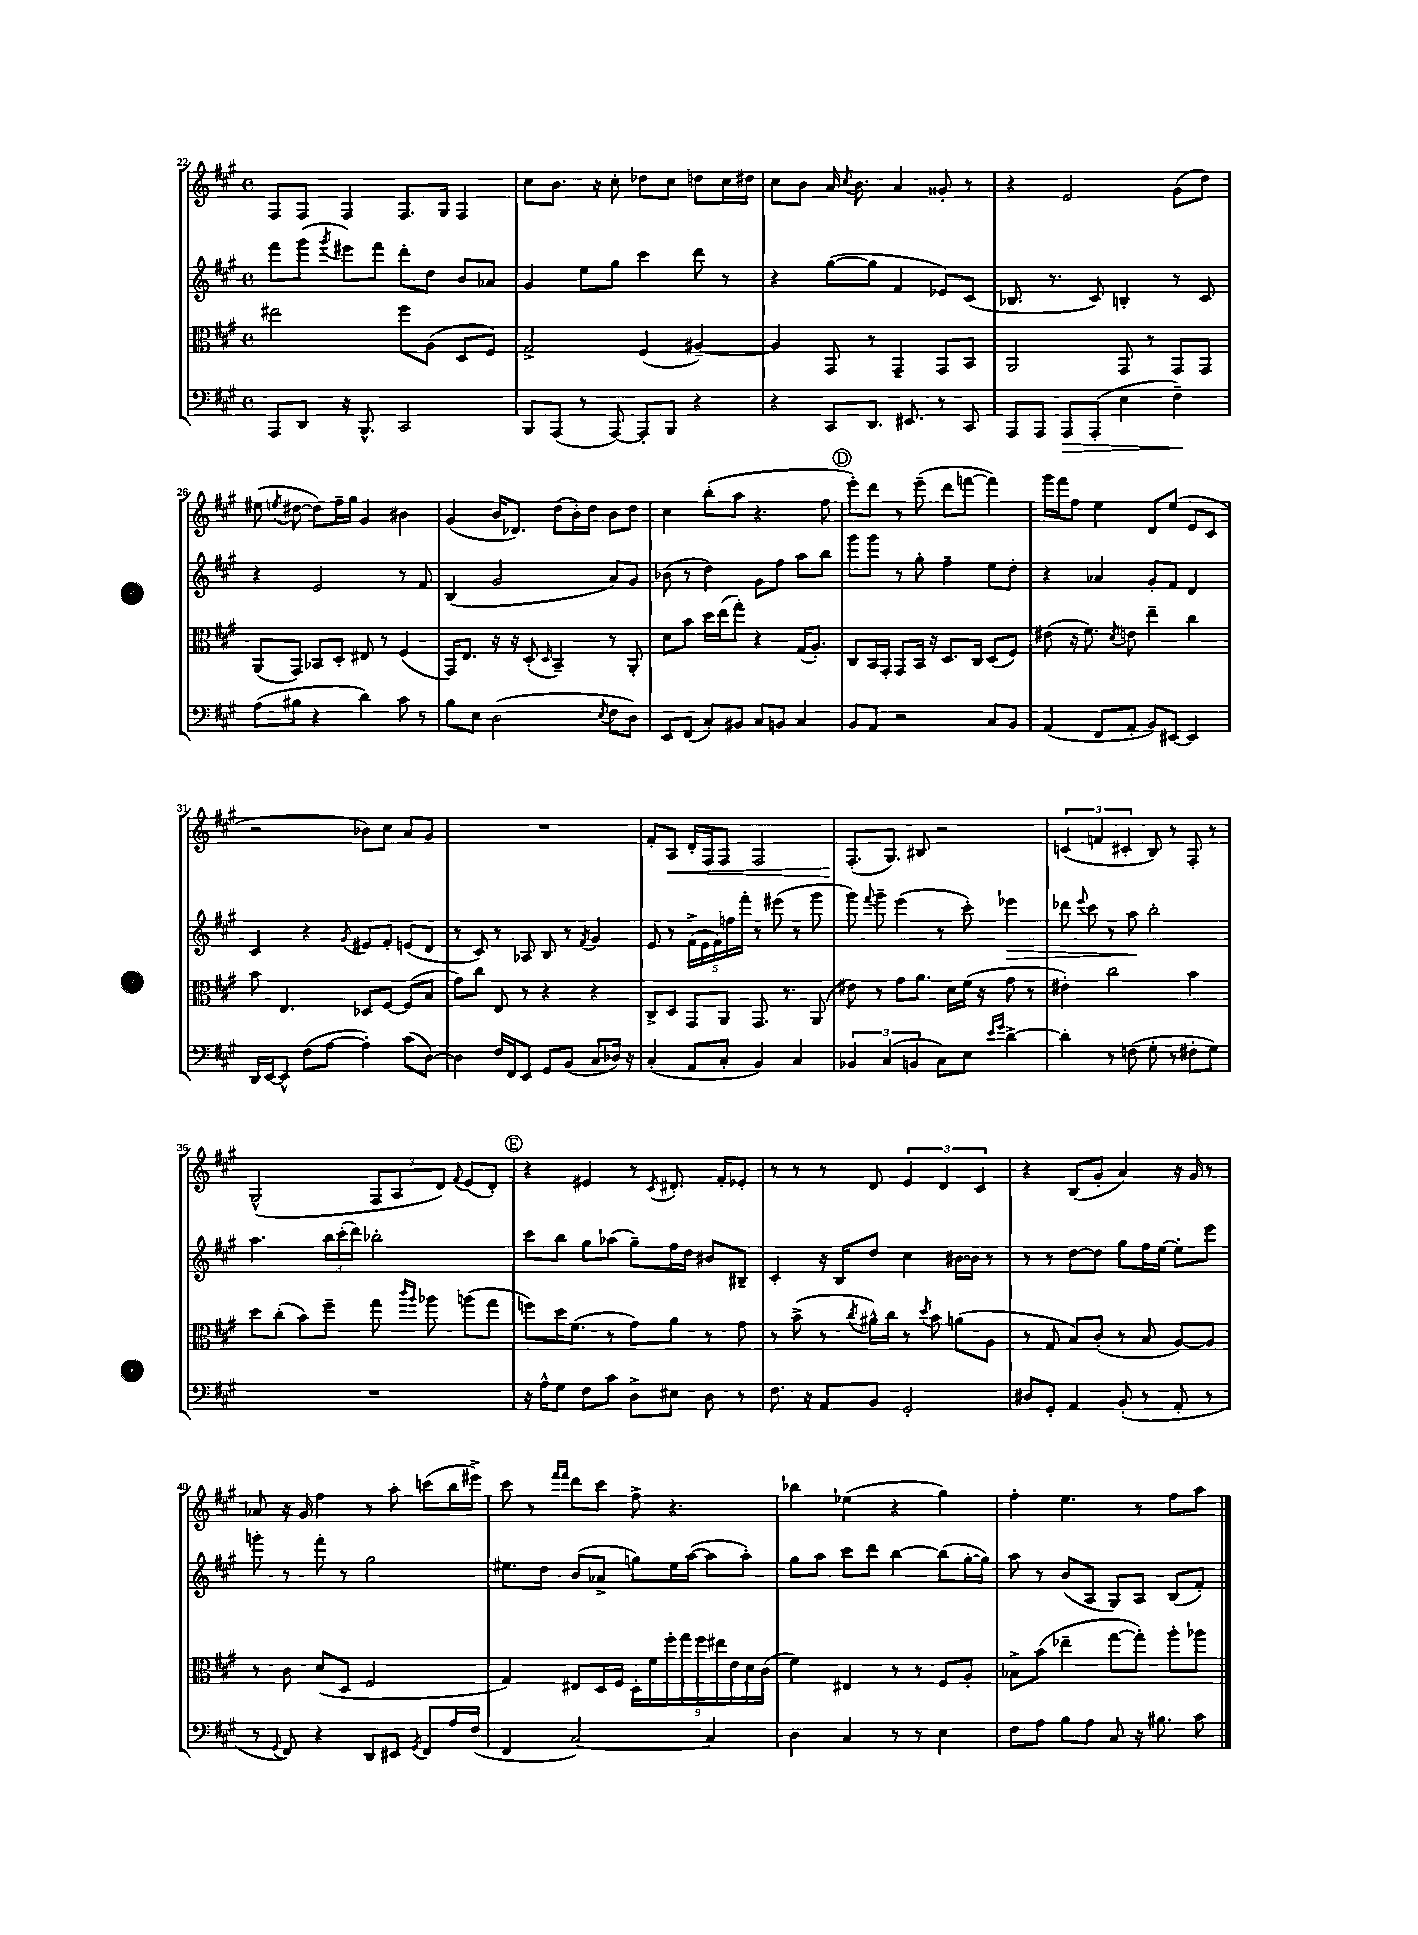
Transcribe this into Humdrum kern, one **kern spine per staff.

**kern	**kern	**kern	**kern
*staff4	*staff3	*staff2	*staff1
*clefF4	*clefC3	*clefG2	*clefG2
*k[f#c#g#]	*k[f#c#g#]	*k[f#c#g#]	*k[f#c#g#]
*M4/4	*M4/4	*M4/4	*M4/4
*met(c)	*met(c)	*met(c)	*met(c)
8AAA/L	2ee#\	8fff#\L	8F#/L
8DD/J	.	(8ggg#\J	8F#/J
.	.	8qggg#/	.
16r	.	8eee#\L)	4F#/
8.BBB^^/	.	.	.
.	.	8fff#\J	.
2CC#/	8ff#\L	8ddd'\L	8.F#/L
.	(8A\J	8dd\J	.
.	.	.	16G#/Jk
.	8D/L	8b/L	4F#/
.	8F#/J)	8a-/J	.
=	=	=	=
8BBB/L	2G#^/	4g#/	8cc#\L
(8AAA/J	.	.	8.b\J
8r	.	8ee\L	.
.	.	.	16r
[8AAA/)	.	8gg#\J	8cc#'\
8AAA'/]L	(4F#/	4ccc#\	8dd-\L
8BBB/J	.	.	8cc#\J
4r	[4A#~/)	8ddd\	8dd\L
.	.	8r	16cc#\L
.	.	.	16dd#\JJ
=	=	=	=
4r	4A#/]	4r	8cc#\L
.	.	.	8b\J
8CC#/L	8GG#/	([8gg#\L	16a/
.	.	.	8qcc#/
.	.	.	8.b\
8.DD/J	8r	8gg#\]J	.
.	4GG#~/	4f#/	4a/
8.EE#/	.	.	.
8r	8GG#/L	8e-/L)	8g##'/
8CC#/	8BB/J	(8c#/J	8r
=	=	=	=
8AAA/L	2AA/	8.B-/	4r
8AAA/J	.	.	.
.	.	8.r	.
8AAA/L	.	.	2e/
(8AAA'/J	.	8c#/)	.
4E\	8GG#/	4B'/	.
.	8r	.	.
4F#~\)	8GG#/L	8r	(8g#\L
.	8GG#/J	8c#/	8dd\J)
=	=	=	=
(8A\L	(8AA/L	4r	(8ee#\
.	.	.	8qee/
8B#\J	8GG#/J)	.	[8dd#\
4r	8BB-/L	2e/	8dd#\]L)
.	8D'/J	.	16ff#~\L
.	.	.	16gg#\JJ
4d\)	8E#/	.	4g#/
.	8r	.	.
8c#\	(4F#/	8r	4b#\
8r	.	8f#/	.
=	=	=	=
8B\L	16GG#/LK)	(4B/	(4g#/
.	8.E/J	.	.
8E\J	.	.	.
(2D\	16r	2g#/	16b/LK
.	16r	.	8.d-/J)
.	(8D'/	.	.
.	16qqD/	.	.
.	4BB~/)	.	(8dd\L
.	.	.	16b'\L)
.	.	.	16dd\JJ
8qE/	.	.	.
8F#\L	8r	8a/L)	8b\L
8D\J)	8AA'/	8g#/J	8dd\J
=	=	=	=
8EE/L	8d\L	(8b-\	4cc#\
(8FF#/J	8b\J	8r	.
8C#'/L)	16dd\LL	4dd\)	(8bb'\L
.	(16ee\J	.	.
8BB#/J	8gg#'\J)	.	8aa\J
8C#/L	4r	8g#\L	4.r
8BB/J	.	8ff#\J	.
4C#/	(16G#/LK	8aa\L	.
.	8.A'/J)	.	.
.	.	8bb\J	8ff#\
=	=	=	=
8BB/L	8C#/L	8ggg#\L	8eee'\L)
8AA/J	16BB/L	8ggg#\J	8ddd\J
.	16GG#'/JJ	.	.
2r	8GG#/L	8r	8r
.	16BB/Jk	8gg#'\	(8eee~\
.	16r	.	.
.	8.D/L	4ff#~\	8ddd\L
.	.	.	[8fff\J
.	16C#/Jk	.	.
8C#/L	(8D/L	8ee\L	4fff\])
8BB/J	8F#/J)	8dd'\J	.
=	=	=	=
(4AA/	(8e#\	4r	16ggg#\LL
.	.	.	16fff#\J
.	16r	.	8ff#\J
.	8.f#\)	.	.
8FF#/L	.	4a-/	4ee\
.	8qd/	.	.
8AA'/J	8e\	.	.
8BB/L)	4ee~\	8g#'/L	8d/L
[8EE#/J	.	8f#/J	(8ee/J
4EE#/]	4cc#\	4d/	8e/L
.	.	.	8c#/J
=	=	=	=
16DD/LL	8b\	4c#/	2r
[16EE/J	.	.	.
8EE^^/]J	4.E/	.	.
(8F#\L	.	4r	.
[8A\J	.	.	.
.	.	8qg#/	.
4A'\])	8D-/L	8e#/L	8b-\L)
.	[8F#/J	8f#'/J	8cc#\J
(8c#\L	(8F#/]L	(8e/L	8a/L
[8D\J)	8B/J	8d/J	8g#/J
=	=	=	=
4D\]	8g#\L)	8r	1r
.	8cc#\J	8c#/)	.
16F#/LL	8E/	8r	.
16FF#/J	.	.	.
8EE/J	8r	8A-/	.
8GG#/L	4r	8B/	.
(8BB/J	.	8r	.
.	.	8qf#/	.
8C#/L	4r	4g#/	.
16D-/Jk)	.	.	.
16r	.	.	.
=	=	=	=
(4C#'/	8C#^/L	8e/	8f#'/L
.	8D/J	8r	8A/J
8AA/L	8GG#/L	(20f#^\LL	16d'/LL
.	.	20e\	.
.	.	.	16F#/J
.	.	20f#\)	.
8C#'/J	8AA/J	.	8F#/J
.	.	20ff\	.
.	.	20fff#'\JJ	.
4BB/)	8.GG#/	8r	2F#/
.	.	(8eee#\	.
.	8.r	.	.
4C#/	.	8r	.
.	(8AA/	8ggg#\	.
=	=	=	=
6BB-/	8e#\)	8ggg#\)	(8.F#'/L
.	.	8qqfff#/	.
.	8r	8ggg#~\	.
(6C#/	.	.	.
.	.	.	8.G#/J)
.	8g#\L	(4eee\	.
6BB/	.	.	.
.	8.a\J	.	8B#/
8C#\L)	.	8r	2r
.	16d\LL	.	.
8E\J	(16f#\JJ	8ccc#'\)	.
.	16r	.	.
16qqe/LL	.	.	.
16qqg#/JJ	.	.	.
[4d^\	8g#\	4eee-\	.
.	8r	.	.
=	=	=	=
4d'\]	4e#'\)	8ddd-\	(6c/
.	.	8qqeee/	.
.	.	8ccc#\	.
.	.	.	6f/
8r	2cc#\	8r	.
.	.	.	6c#'/
(8F\	.	8aa\	.
8G#'\	.	2bb'\	8B/)
8r	.	.	8r
8F#'\L	4b\	.	8F#'/
8G#\J)	.	.	8r
=	=	=	=
1r	8dd\L	4.aa\	(2G#^^/
.	(8cc#'\J	.	.
.	8b\L)	.	.
.	8ff#~\J	24bb\LL	.
.	.	(24ccc#'\	.
.	.	24ddd\JJ)	.
.	8gg#\	2bb-'\	12F#/L
.	.	.	12A/
.	16qqccc#/LL	.	.
.	16qqaa/JJ	.	.
.	8aa-\	.	.
.	.	.	12d/J)
.	.	.	8qqf#/
.	(8aa\L	.	(8e/L
.	8gg#\J	.	8d'/J)
=	=	=	=
16r	8ff\L)	8ccc#\L	4r
16A^^\LK	.	.	.
8G#\J	16dd\K	8bb\J	.
.	(8.f#\J	.	.
8F#\L	.	8gg#\L	4e#/
8c#\J	8r	(8aa-\J	.
8D^\L	8g#\L)	8gg#~\L)	8r
.	.	.	8qc#/
8E#\J	8a\J	16ff#\L	8.d#'/
.	.	16dd\JJ	.
8D\	8r	8b#/L	.
.	.	.	16f#'/LK
8r	8g#\	8B#~/J	8e-'/J
=	=	=	=
8.F#\	8r	4c#'/	8r
.	(8b^\	.	8r
16r	.	.	.
8AA/L	8r	16r	8r
.	.	16B/LK	.
.	8qcc#/	.	.
8BB/J	16a#^^\LL)	8dd/J	8d/
.	16cc#\JJ	.	.
2GG#'/	8r	4cc#\	6e/
.	8qdd/	.	.
.	8b\	.	.
.	.	.	6d/
.	(8a\L	[16b#\LL	.
.	.	16b#\]JJ	.
.	.	.	6c#/
.	8A\J	8r	.
=	=	=	=
8D#/L	8r	8r	4r
8GG#'/J	8G#/	8r	.
4AA/	8B/L)	[8dd\L	(8B/L
.	(8c#'/J	8dd\]J	8g#'/J
(8BB'/	8r	8gg#\L	4a/)
8r	8B/	16ff#\L	.
.	.	[16ee\JJ	.
8AA'/	[8A/L)	8ee'\]L	16r
.	.	.	16g#/
8r	8A/]J	8eee\J	8r
=	=	=	=
8r	8r	8ggg'\	8a-/
8qqGG#/	.	.	.
8FF#/)	8c#\	8r	16r
.	.	.	16g#/
4r	(8d/L	8fff#'\	4ff#\
.	8D/J	8r	.
8DD/L	2F#/	2gg#\	8r
8EE#/J	.	.	8aa'\
8qGG#/	.	.	.
8FF#/L	.	.	(8ccc\L
16A/L	.	.	16bb\L
(16F#/JJ	.	.	16eee#^\JJ)
=	=	=	=
4FF#/	4G#/)	8.ee#\L	8ccc#\
.	.	.	8r
.	.	16dd\Jk	.
.	.	.	16qqfff#/LL
.	.	.	16qqfff#/JJ
[2C#/)	8E#/L	(8b/L	8ddd\L
.	16D/L	8a-^/J	8ccc#\J
.	16F#/JJ	.	.
.	18D'\LL	8gg\L)	8ff#^\
.	18f#\	.	.
.	18ff#'\	.	.
.	.	16ee#\L	4.r
.	18gg#\	.	.
.	.	([16aa\JJ	.
.	18ff#\	.	.
4C#/]	.	8aa\]L	.
.	18ee#\	.	.
.	18e\	.	.
.	.	8aa'\J)	.
.	18d\	.	.
.	(18c#\JJ	.	.
=	=	=	=
4D\	4f#\)	8gg#\L	4bb-\
.	.	8aa\J	.
4C#/	4E#/	8ccc#\L	(4ee-\
.	.	8ddd\J	.
8r	8r	[4bb\	4r
8r	8r	.	.
4E\	8F#/L	(8bb\]L	4gg#\)
.	8A'/J	[16gg#'\L	.
.	.	16gg#\]JJ)	.
=	=	=	=
8F#\L	8B-^\L	8aa\	4ff#'\
8A\J	(8b\J	8r	.
8B\L	4ee-~\	(8b/L	4.ee\
8A\J	.	8A/J	.
8C#/	[8gg#\L	8G#/L)	.
16r	8gg#'\]J)	8A/J	8r
8.B#\	.	.	.
.	8aa'\L	(8B/L	8ff#\L
8c#\	8aa-\J	8f#'/J)	8aa\J
==	==	==	==
*-	*-	*-	*-
